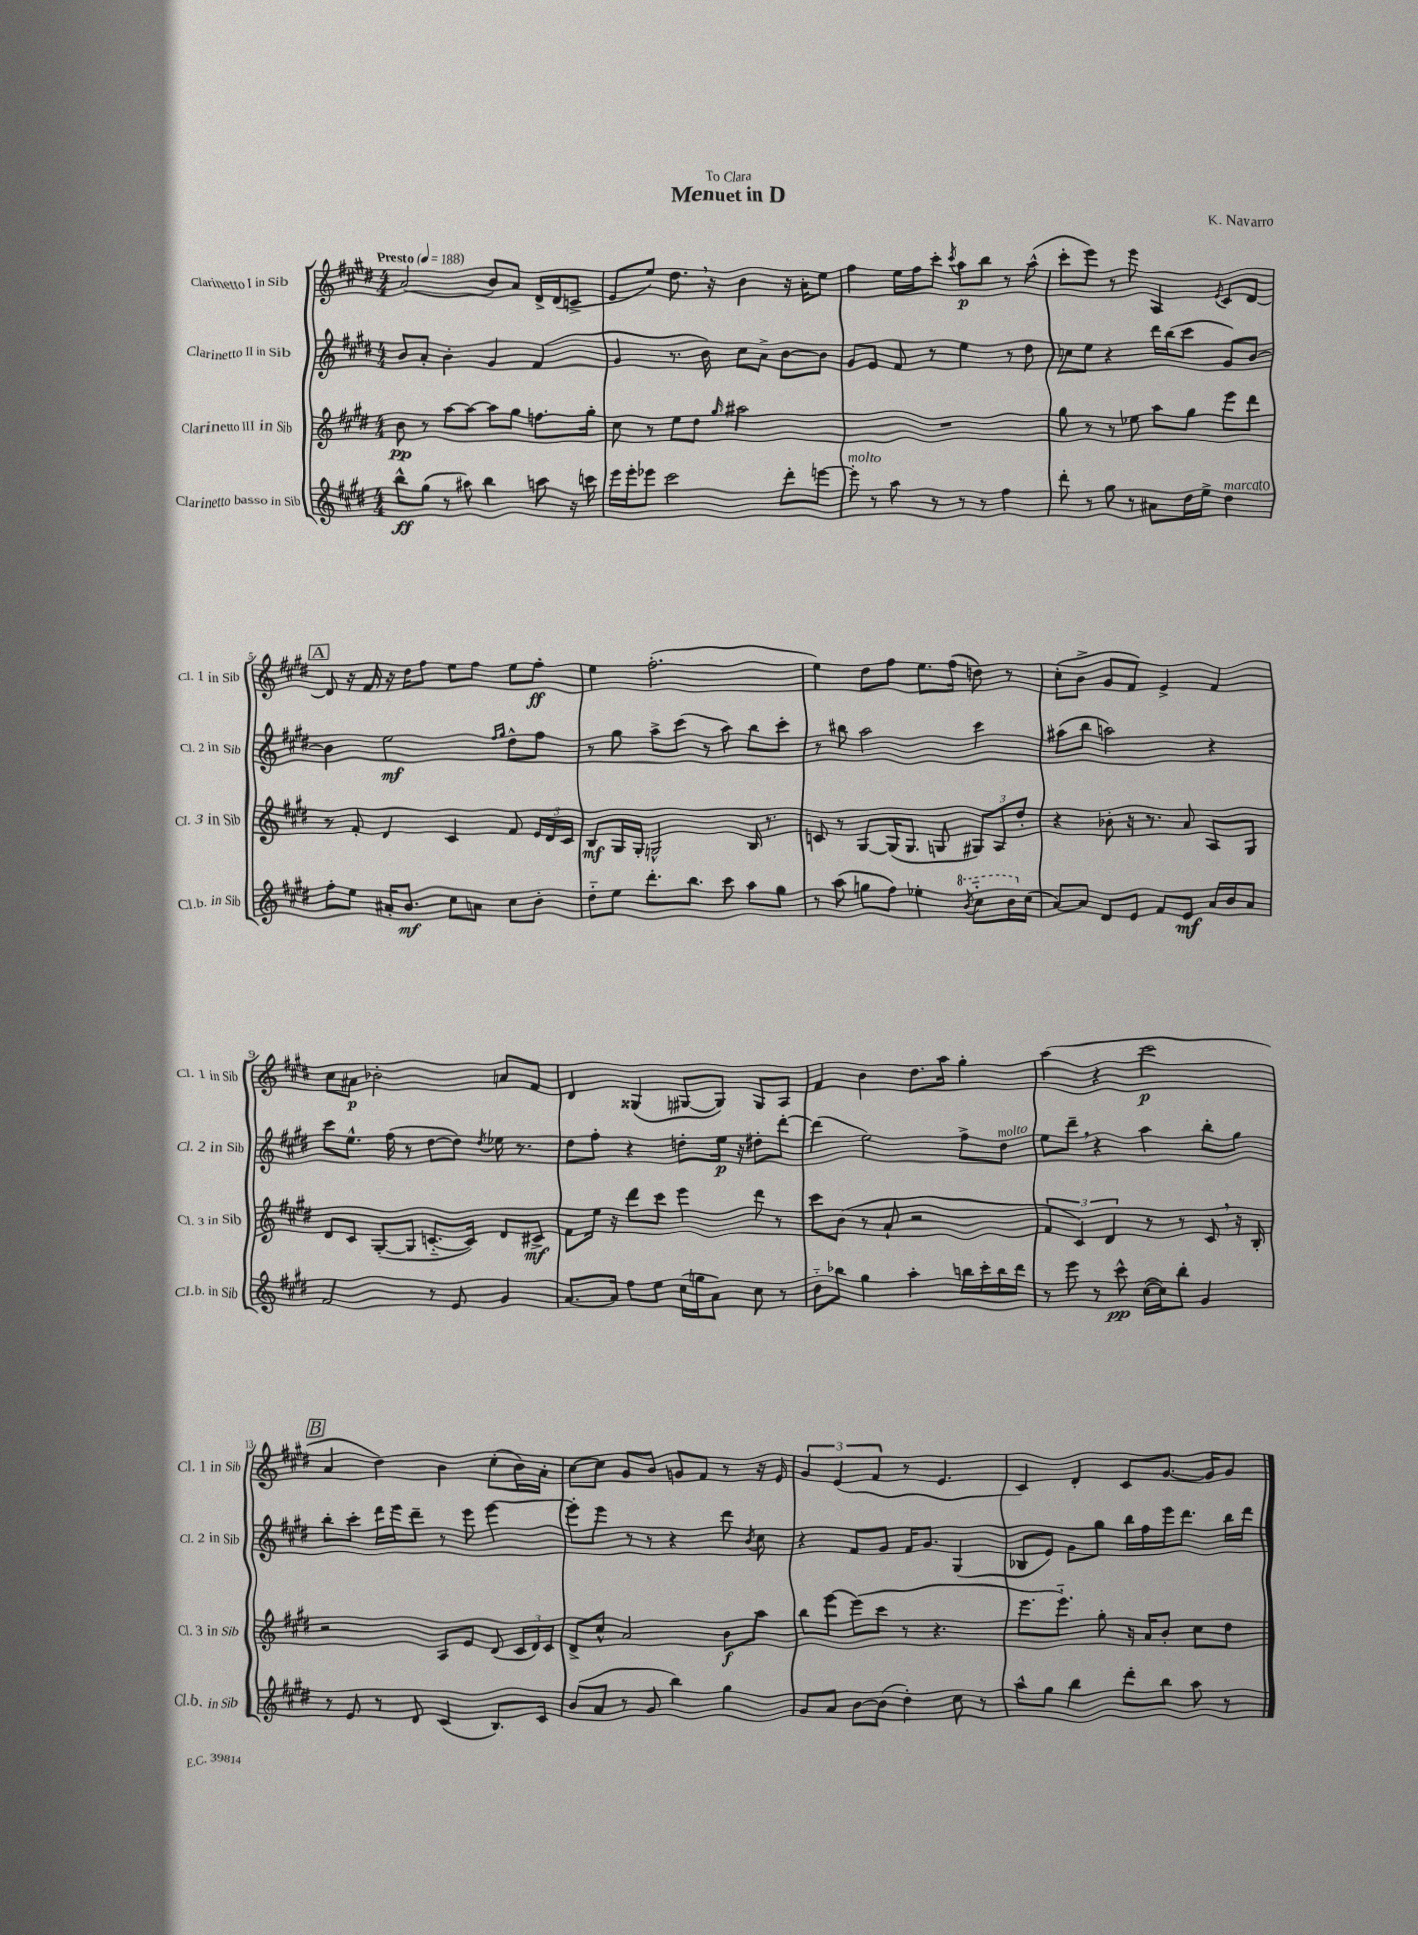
\header { title = "Menuet in D" composer = "K. Navarro" dedication = "To Clara" }
<<
\new StaffGroup <<
\new Staff = "s0" \with { instrumentName = "Clarinetto I in Sib" shortInstrumentName = "Cl. 1 in Sib" } {
    \clef treble \key e \major \numericTimeSignature \time 4/4 \tempo "Presto" 4 = 188
    \autoBeamOff a'2( b'8[) a'8] dis'16[-> dis'16( c'8]-> |
    e'8[ e''8]) dis''8. \breathe r16 b'4 r16 a'16[-. e''8] |
    fis''4 e''16[ fis''16 cis'''8]-. \acciaccatura { cis'''8 } a''8[\p b''8] r8 a''8-^( |
    cis'''8[-. e'''8]) r8 e'''8 a4 \acciaccatura { e'8 } cis'8[ dis'8]~ |
    \mark \markup { \box "A" } dis'8 r16 fis'16 r16 dis''16[ fis''8] e''8[ fis''8] e''8[ fis''8]-.\ff |
    e''4 fis''2.-.( |
    e''4) dis''8[ fis''8] e''8.[ fis''16]( d''8) r8 |
    cis''8[-.( b'8]-> gis'8[ fis'8]) e'4-> fis'4 |
    cis''8[ ais'8]\p bes'2-. a'8[ fis'8] |
    dis'4 gisis4( gis8[~ gis8]) gis8[ a8] |
    fis'4 b'4 dis''8.[ a''16] gis''4-. |
    a''4( r4 cis'''2\p |
    \mark \markup { \box "B" } a'4 dis''4) b'4 cis''8[-.( b'16) a'16]-. |
    cis''8[~ cis''8] gis'8[ b'8] g'8[ fis'8] r8 r16 e'16 |
    \tuplet 3/2 { gis'4 e'4( fis'4 } r8 e'4. |
    cis'4) dis'4-. cis'8[ gis'8.]~ gis'16[ gis'8] \bar "|." |
}
\new Staff = "s1" \with { instrumentName = "Clarinetto II in Sib" shortInstrumentName = "Cl. 2 in Sib" } {
    \clef treble \key e \major \numericTimeSignature \time 4/4
    \autoBeamOff b'8[ a'8]-. b'4-. gis'4 fis'4( |
    gis'4 r8. b'16) cis''8[ a'8]-> b'8[~ b'8] |
    gis'8[ e'8] fis'8 r8 e''4 r8 dis''8 |
    c''8[ e''8] r4 dis'''16[ b''16( cis'''8] gis'8[) b'8]~ |
    \mark \markup { \box "A" } b'4 e''2\mf \grace { fis''16[ gis''16] } dis''8[-^ fis''8] |
    r8 gis''8 a''8[-> cis'''8]( r8 a''8) b''8[ cis'''8]-. |
    r8 bis''8 a''2 cis'''4 |
    ais''8[( b''8] a''2) r4 |
    cis'''8[ e''8.]-^ fis''16( r8 dis''8[~ dis''8]) \acciaccatura { dis''8 } ees''16 r8. |
    dis''8[ fis''8]-. r4 d''8[-. e''16]\p r16 dis''8[-. dis'''8]~-. |
    dis'''4( e''2) fis''8[-> dis''8]^\markup { \italic "molto" } |
    e''8[ dis'''8]-- \breathe r4 a''4 b''8[-. gis''8] |
    \mark \markup { \box "B" } b''8[-. cis'''8]-. dis'''16[ e'''16 dis'''8]-- r8 e'''8 e'''4~ |
    e'''8[-. e'''8] r8 r8 r4 dis'''8 \acciaccatura { b'8 } cis''8 |
    r4 fis'8[ gis'8] fis'16[ gis'8.] gis4( |
    bes8[ e'8]) gis'8[ gis''8] b''16[ fis''16 e'''16 dis'''8.] b''16[ dis'''16] \bar "|." |
}
\new Staff = "s2" \with { instrumentName = "Clarinetto III in Sib" shortInstrumentName = "Cl. 3 in Sib" } {
    \clef treble \key e \major \numericTimeSignature \time 4/4
    \autoBeamOff b'8\pp r8 a''8[~ a''8]~ a''8[ gis''8] f''8.[ gis''16]-. |
    cis''8 r8 e''8[ dis''8] \grace { gis''16 } ais''2 |
    R1 |
    gis''8 r8 r8 ees''8 a''8[ gis''8] e'''8[ dis'''8] |
    \mark \markup { \box "A" } r8 fis'8-. dis'4 cis'4 fis'8 \tuplet 3/2 { e'16[ dis'16 cis'16] } |
    b8[\mf gis16 gis16]-. g2-^ b16 r8. |
    c'8 r8 gis8[~ gis16( gis8.] g8 \tuplet 3/2 { gis8[) a8 dis''8]-. } |
    r4 bes'8-. r16 r8. a'8 a8[ gis8] |
    dis'8[ cis'8] gis8[~-.( gis8] c'8.[~-_ c'16]) dis'8[ cis'8]->\mf |
    fis'8[ e''16] r16 dis'''8[ cis'''8] e'''4 dis'''8 r8 |
    cis'''8[ b'8]( r8 a'8-! r2 |
    \tuplet 3/2 { fis'4 cis'4) dis'4 } r8 r8 cis'8 \breathe r16 b16-. |
    \mark \markup { \box "B" } r2 a8[ e'8] dis'8( \tuplet 3/2 { cis'16[ dis'16) cis'16] } |
    dis'8[-> cis''8]-^ a'2 b'8[\f a''8] |
    b''8[ e'''8]~ e'''8[( cis'''8] r8 r4. |
    e'''8.[ e'''8.]-_) gis''8-. r16 a'16[ b'8]-. cis''8[ dis''8] \bar "|." |
}
\new Staff = "s3" \with { instrumentName = "Clarinetto basso in Sib" shortInstrumentName = "Cl.b. in Sib" } {
    \clef treble \key e \major \numericTimeSignature \time 4/4
    \autoBeamOff b''8[-^\ff gis''8]( r8 ais''8) b''4 a''8 r16 c'''16 |
    e'''16[ e'''16-. ees'''8] cis'''2 dis'''8[-. e'''8]~ |
    e'''8-.^\markup { \italic "molto" } r8 a''8 r8 r8 r8 fis''4 |
    dis'''8-. r8 gis''8 r8 ais'8[ dis''16 e''16]-> dis''4^\markup { \italic "marcato" } |
    \mark \markup { \box "A" } fis''8[-. e''8] ais'16[-. b'8.]\mf cis''8[ a'8] cis''8[ b'8]-. |
    dis''8[-_ e''8] dis'''8.[-. b''8.] cis'''8 a''8[ gis''8] |
    r8 a''8( g''8[ fis''8]) ees''4-. \ottava #1 \acciaccatura { b''8 } cis'''8[-_ b''16 \ottava #0 cis''16]( |
    a'8[~) a'8] dis'8[ e'8] fis'8[ e'8]\mf a'16[ b'16 a'8] |
    fis'2 r8 e'8 gis'4 |
    a'8.[~ a'16] fis''8[ e''8] cis''16[( g''16 a'8]) cis''8 r8 |
    b'8[-_ bes''8] gis''4 a''4-. b''16[ cis'''16-. b''16 dis'''16] |
    r8 e'''8 r8 cis'''8-^\pp cis''16[~( cis''16) b''8]-. gis'4 |
    \mark \markup { \box "B" } r8 e'8 r8 dis'8 cis'4( b8.[) cis'16] |
    b'8[( a'8] r8 gis'8 b''4) gis''4 |
    gis'8[ a'8] b'8[~ b'8]( dis''4-.) cis''8 r8 |
    a''8[-^ gis''8] b''4 dis'''8[-. b''8] a''8 r8 \bar "|." |
}
>>
>>
